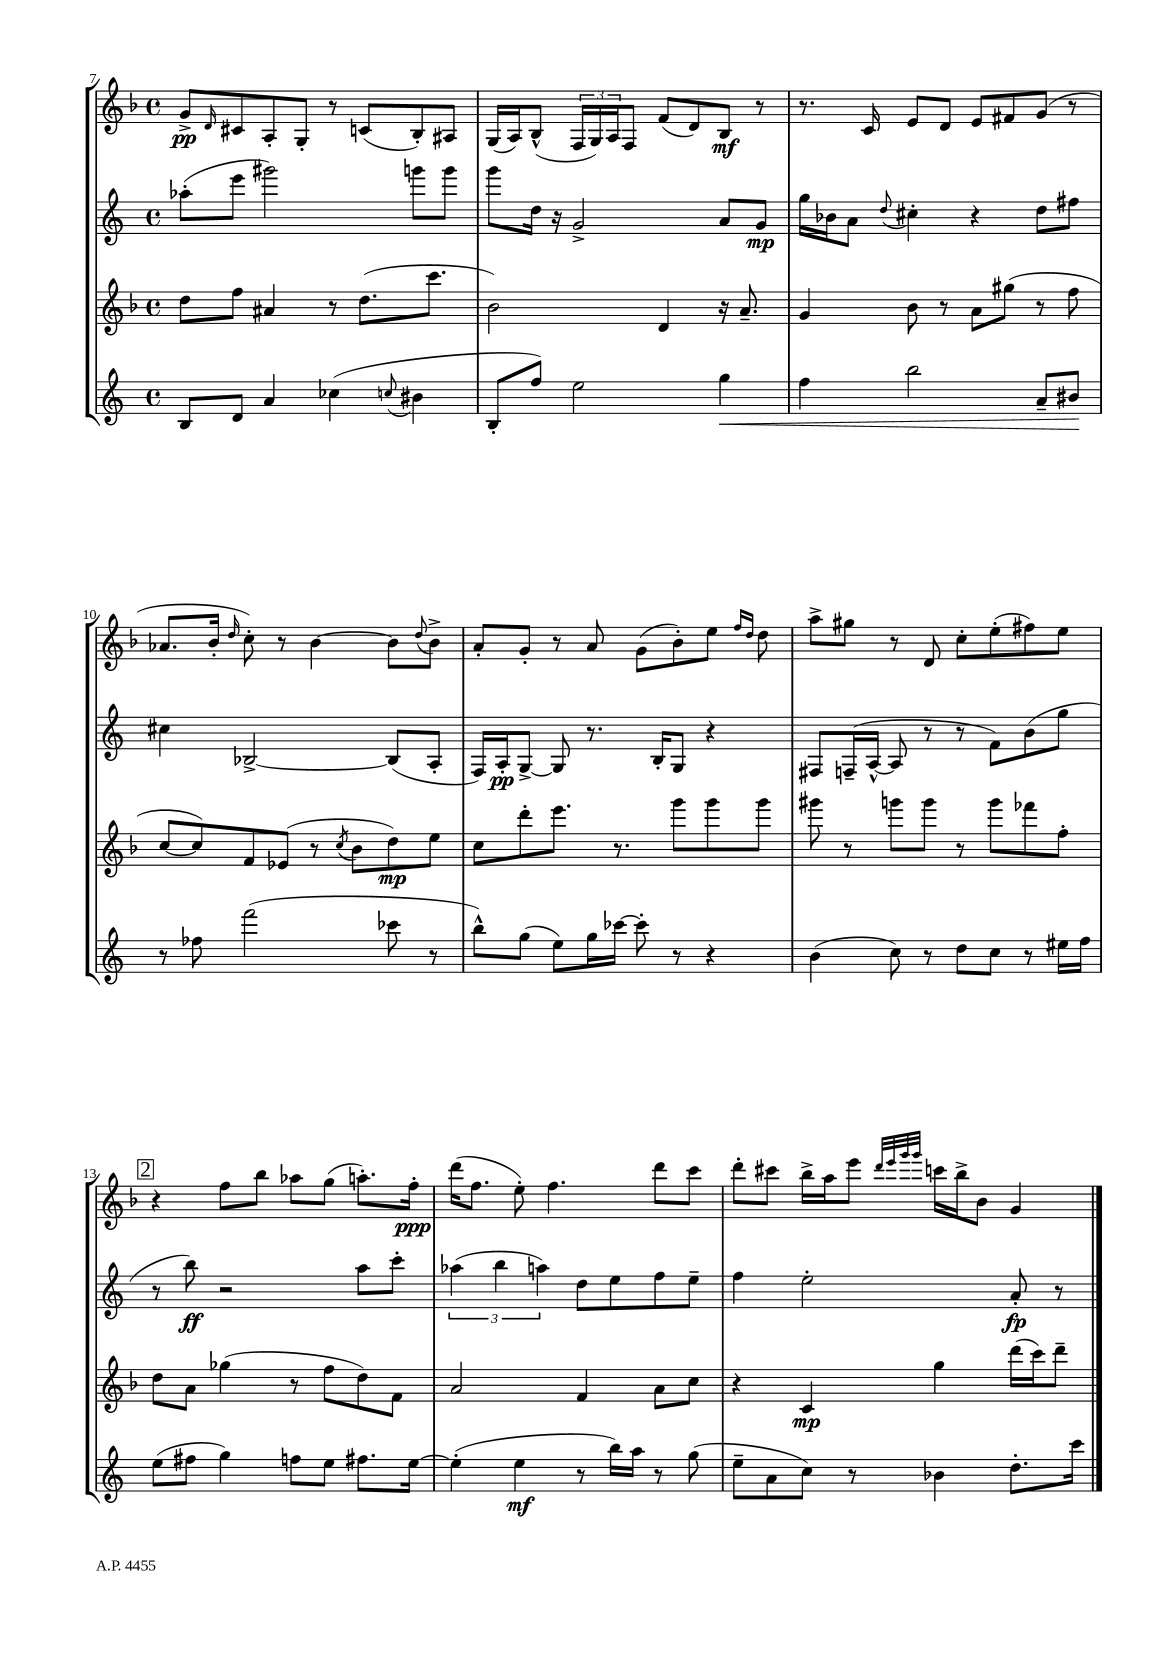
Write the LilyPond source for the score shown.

<<
\new StaffGroup <<
\new Staff = "s0" {
    \clef treble \key f \major \defaultTimeSignature \time 4/4
    g'8->\pp \grace { d'16 } cis'8 a8-. g8-. r8 c'8( bes8-.) ais8 |
    g16( a16) bes8-^( \tuplet 3/2 { f16 g16) a16 } f8 f'8( d'8) bes8\mf r8 |
    r8. c'16 e'8 d'8 e'8 fis'8 g'8( r8 |
    aes'8. bes'16-. \grace { d''16 } c''8-.) r8 bes'4~ bes'8 \appoggiatura { d''8 } bes'8-> |
    a'8-. g'8-. r8 a'8 g'8( bes'8-.) e''8 \grace { f''16 d''16 } d''8 |
    a''8-> gis''8 r8 d'8 c''8-. e''8-.( fis''8) e''8 |
    \mark \markup { \box "2" } r4 f''8 bes''8 aes''8 g''8( a''8.-.) f''16-.\ppp |
    d'''16( f''8. e''8-.) f''4. d'''8 c'''8 |
    d'''8-. cis'''8 bes''16-> a''16 e'''8 \grace { d'''32 e'''32 g'''32 g'''32 } c'''16 bes''16-> bes'8 g'4 \bar "|." |
}
\new Staff = "s1" {
    \clef treble \key c \major \defaultTimeSignature \time 4/4
    aes''8-.( e'''8 gis'''2) g'''8 g'''8 |
    g'''8 d''16 r16 g'2-> a'8 g'8\mp |
    g''16 bes'16 a'8 \appoggiatura { d''8 } cis''4-. r4 d''8 fis''8 |
    cis''4 bes2~-> bes8( a8-. |
    f16) a16-.\pp g8~-> g8 r8. b16-. g8 r4 |
    fis8 f16--( a16~-^ a8 r8 r8 f'8) b'8( g''8 |
    \mark \markup { \box "2" } r8 b''8\ff) r2 a''8 c'''8-. |
    \tuplet 3/2 { aes''4( b''4 a''4) } d''8 e''8 f''8 e''8-- |
    f''4 e''2-. a'8-.\fp r8 \bar "|." |
}
\new Staff = "s2" {
    \clef treble \key f \major \defaultTimeSignature \time 4/4
    d''8 f''8 ais'4 r8 d''8.( c'''8. |
    bes'2) d'4 r16 a'8.-- |
    g'4 bes'8 r8 a'8 gis''8( r8 f''8 |
    c''8~ c''8) f'8 ees'8( r8 \acciaccatura { c''8 } bes'8 d''8\mp) e''8 |
    c''8 d'''8-. e'''8. r8. g'''8 g'''8 g'''8 |
    gis'''8 r8 g'''8 g'''8 r8 g'''8 fes'''8 f''8-. |
    \mark \markup { \box "2" } d''8 a'8 ges''4( r8 f''8 d''8) f'8 |
    a'2 f'4 a'8 c''8 |
    r4 c'4\mp g''4 d'''16( c'''16) d'''8-- \bar "|." |
}
\new Staff = "s3" {
    \clef treble \key c \major \defaultTimeSignature \time 4/4
    b8 d'8 a'4 ces''4( \appoggiatura { c''8 } bis'4 |
    b8-. f''8) e''2 g''4\< |
    f''4 b''2 a'8-- bis'8\! |
    r8 fes''8 f'''2( ces'''8 r8 |
    b''8-^) g''8( e''8) g''16 ces'''16~ ces'''8-. r8 r4 |
    b'4( c''8) r8 d''8 c''8 r8 eis''16 f''16 |
    \mark \markup { \box "2" } e''8( fis''8 g''4) f''8 e''8 fis''8. e''16~ |
    e''4-.( e''4\mf r8 b''16) a''16 r8 g''8( |
    e''8-- a'8 c''8) r8 bes'4 d''8.-. c'''16 \bar "|." |
}
>>
>>
\layout { \context { \Score currentBarNumber = #7 } }
